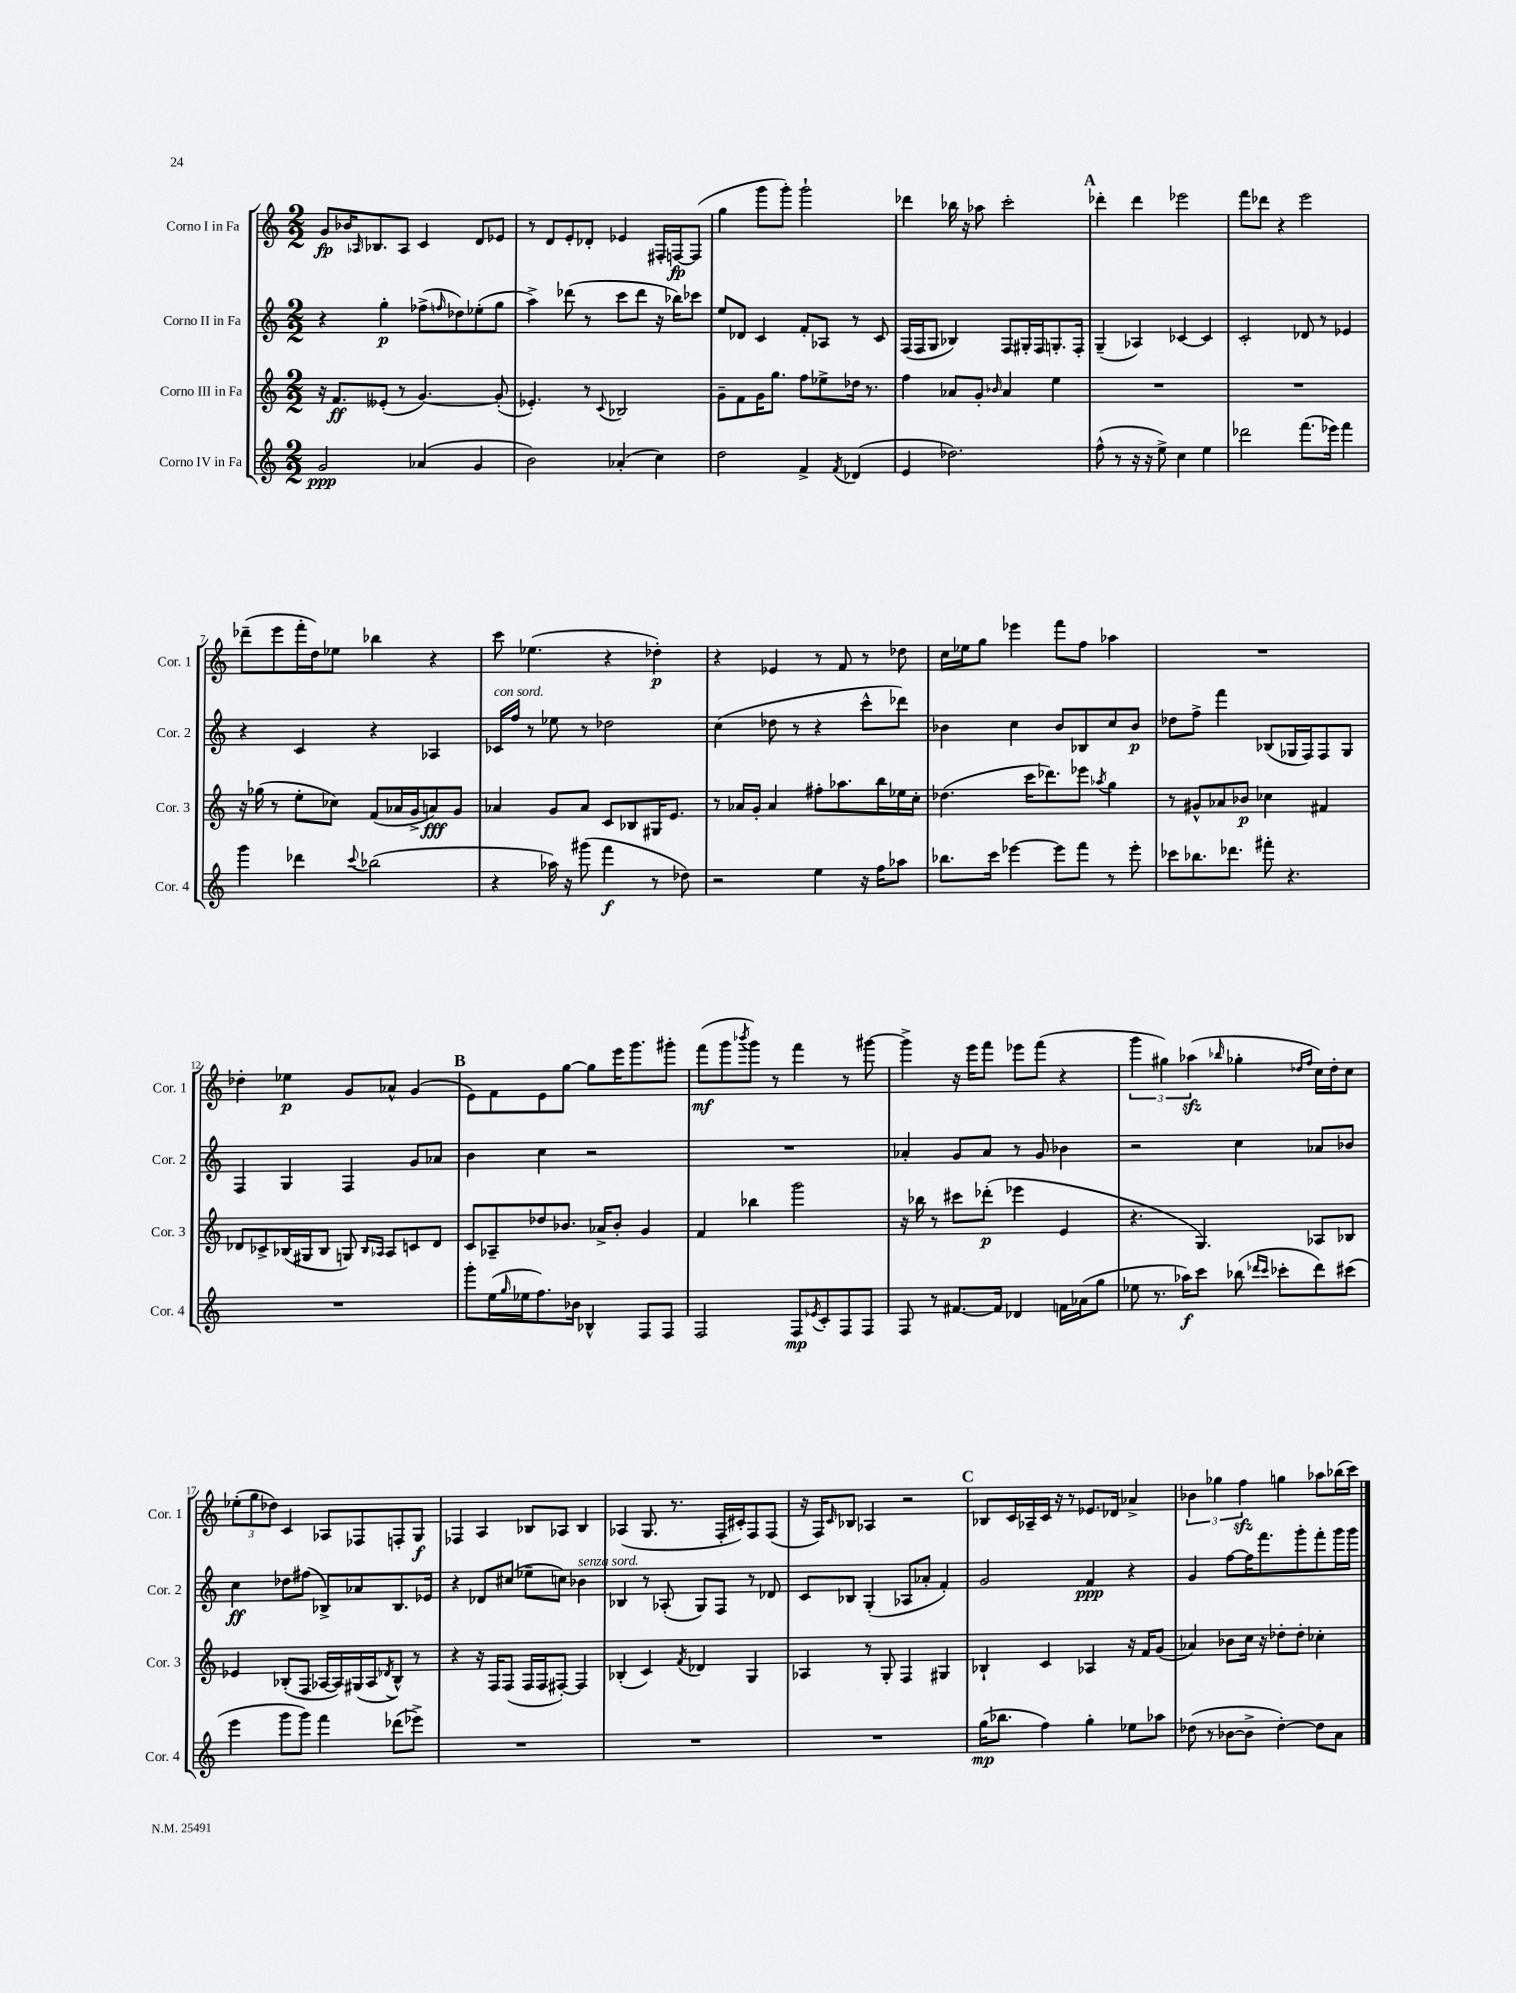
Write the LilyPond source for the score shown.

<<
\new StaffGroup <<
\new Staff = "s0" \with { instrumentName = "Corno I in Fa" shortInstrumentName = "Cor. 1" } {
    \clef treble \key c \major \numericTimeSignature \time 2/2
    g'8\fp bes'16 \grace { aes16 } bes8. aes8 c'4 d'8 ees'8 |
    r8 d'8 e'8-. des'8-. ees'4 fis16-. f16~\fp f8( |
    g''4 g'''8 g'''8-.) g'''2-! |
    des'''4 bes''16 r16 aes''8 c'''2-. |
    \mark \markup { \bold "A" } des'''4-. des'''4 ees'''2 |
    f'''8 des'''8 r4 e'''2 |
    des'''8--( e'''8 f'''16-. d''16) ees''8 bes''4 r4 |
    c'''8 ees''4.( r4 des''4-.\p) |
    r4 ees'4 r8 f'8 r8 des''8 |
    c''16 ees''16 g''8 ees'''4 f'''8 f''8 aes''4 |
    R1 |
    des''4-. ees''4\p g'8 aes'8-^ g'4( |
    \mark \markup { \bold "B" } e'8) f'8 e'8 g''8~ g''8 e'''16 g'''8. gis'''8-. |
    f'''8\mf( g'''8 \acciaccatura { bes'''8 } g'''8) r8 f'''4 r8 gis'''8~ |
    gis'''4-> r16 e'''16 f'''8 ees'''8 f'''8( r4 |
    \tuplet 3/2 { g'''4 gis''4) aes''4\sfz( } \grace { bes''16 } ges''4-. \grace { des''16 f''16 } c''16) des''16-. c''8 |
    \tuplet 3/2 { ees''8-.( g''8 des''8) } c'4 aes8 fes8 f8-. g8\f |
    fes4 a4 bes8 aes8 bes4 |
    aes4( g8. r8. f16-. cis'16-.) f8 f8( |
    r16 f16) \grace { c'16 } bes8 aes4 r2 |
    \mark \markup { \bold "C" } bes8 c'16 aes16-- c'16 r16 r8 ees'8. des'16 aes'4-> |
    \tuplet 3/2 { bes'4 ges''4 f''4\sfz } g''4 aes''8 bes''16( c'''16) \bar "|." |
}
\new Staff = "s1" \with { instrumentName = "Corno II in Fa" shortInstrumentName = "Cor. 2" } {
    \clef treble \key c \major \numericTimeSignature \time 2/2
    r4 g''4-.\p fes''8->( \grace { f''16 } des''8) ees''8-.( g''8 |
    a''4->) des'''8( r8 c'''8 des'''8 r16 bes''16) ces'''8 |
    e''8 des'8 c'4 f'8-. aes8 r8 c'8 |
    f16( f16 g8 bes4) f8 gis16-. f16 g8.-. f16-. |
    \mark \markup { \bold "A" } g4--( aes4) ces'4~ ces'4 |
    c'2-. des'8 r8 ees'4 |
    r4 c'4 r4 aes4 |
    ces'16^\markup { \italic "con sord." } f''16 r8 ees''8 r8 des''2 |
    c''4( des''8 r8 r4 c'''8-^ des'''8) |
    bes'4 c''4 bes'8 bes8 c''8 bes'8\p |
    des''8 f''8-> f'''4 bes8( ges16 f16) f8 ges8 |
    f4 g4 f4 g'8 aes'8 |
    \mark \markup { \bold "B" } b'4 c''4 r2 |
    R1 |
    aes'4-. g'8 aes'8 r8 g'8 bes'4 |
    r2 c''4 aes'8 bes'8 |
    c''4\ff des''8 fis''8( bes8->) aes'8 bes8. ees'16 |
    r4 des'8 cis''8( ees''8-- c''8) bes'4^\markup { \italic "senza sord." } |
    bes4 r8 aes8-.( g8) f8 r8 des'8 |
    c'8 bes8 g4-.( aes8 aes'8-. f'4-.) |
    \mark \markup { \bold "C" } g'2 f'4\ppp r4 |
    g'4 f''8~ f''16 f'''8. g'''8-. f'''8-. g'''16 g'''16 \bar "|." |
}
\new Staff = "s2" \with { instrumentName = "Corno III in Fa" shortInstrumentName = "Cor. 3" } {
    \clef treble \key c \major \numericTimeSignature \time 2/2
    r16 f'8.\ff eeses'8-.( r8 g'4.~) g'8-.( |
    ees'4.-.) r8 \appoggiatura { c'8 } bes2 |
    g'8-- f'8 g'16 g''8. f''8 ees''8-> des''16 r8. |
    f''4 aes'8 g'8-. \grace { bes'16 } aes'4 e''4 |
    \mark \markup { \bold "A" } R1 |
    R1 |
    r16 ges''16( r8 e''8-. ces''8) f'8( aes'16 g'16-> a'8\fff) g'8 |
    aes'4 g'8 aes'8 c'8 bes8 gis16 e'8. |
    r8 aes'16 g'16-. aes'4 fis''8-. aes''8. b''16 ees''16 c''16-. |
    des''4.( c'''16 des'''8.) ees'''8 \acciaccatura { aes''8 } g''4 |
    r8 gis'8-^ aes'8 bes'8\p ces''4 fis'4 |
    des'8 ces'8-> bes16( gis16 bes8 g8) \grace { bes16 aes16 } aes8 c'8 des'8 |
    \mark \markup { \bold "B" } c'8 aes8-- des''8 bes'8. aes'16-> bes'8-. g'4 |
    f'4 bes''4 g'''2 |
    r16 bes''16 r8 cis'''8 des'''8-.\p( ees'''4 e'4 |
    r4. g4.) aes8 bes8 |
    ees'4 bes8-.( f8 aes16~ aes16) gis16( aes16 \acciaccatura { des'8 } bes8-^) r8 |
    r4 r16 f16 f8( f16 f16 fis8~-.) fis4 |
    bes4-.( c'4) \acciaccatura { f'8 } des'4 g4 |
    aes4 r8 g8-. f4 gis4 |
    \mark \markup { \bold "C" } bes4-! c'4 aes4 r16 f'16 g'8( |
    aes'4) bes'8 c''16 r16 des''8-. des''8-. ces''4-. \bar "|." |
}
\new Staff = "s3" \with { instrumentName = "Corno IV in Fa" shortInstrumentName = "Cor. 4" } {
    \clef treble \key c \major \numericTimeSignature \time 2/2
    g'2\ppp aes'4( g'4 |
    b'2) aes'4-.( c''4) |
    d''2 f'4-> \acciaccatura { f'8 } des'4( |
    e'4 des''2.) |
    \mark \markup { \bold "A" } f''8-^( r8 r16 r16 e''8->) c''4 e''4 |
    des'''2 f'''8.( ees'''16) f'''4 |
    g'''4 des'''4 \appoggiatura { c'''8 } bes''2( |
    r4 aes''16) r16 gis'''8( f'''4\f r8 des''8) |
    r2 e''4 r16 f''16 aes''8 |
    bes''8. c'''16 ees'''4~ ees'''8 f'''8 r8 ees'''8-. |
    ces'''8 bes''8. des'''8. fis'''8-. r4. |
    R1 |
    \mark \markup { \bold "B" } g'''8-. e''16( \grace { g''16 } ees''16 f''8.) bes'16 bes4-^ f8 f8 |
    f2 f8\mp \acciaccatura { ees'8 } c'8-. f8 f8 |
    f8 r8 fis'8.~ fis'16 des'4 f'16 aes'16( g''8 |
    ees''8 r8. aes''16\f) c'''8 bes''8( \grace { des'''16 c'''16 } ces'''8-. des'''8) cis'''8( |
    e'''4 g'''8 g'''8) f'''4 des'''8( ees'''8->) |
    R1 |
    R1 |
    R1 |
    \mark \markup { \bold "C" } g''16\mp( bes''8. f''4) g''4-. ees''8 aes''8 |
    des''8( r8 bes'8~ bes'8-> des''4~-.) des''8 a'8 \bar "|." |
}
>>
>>
